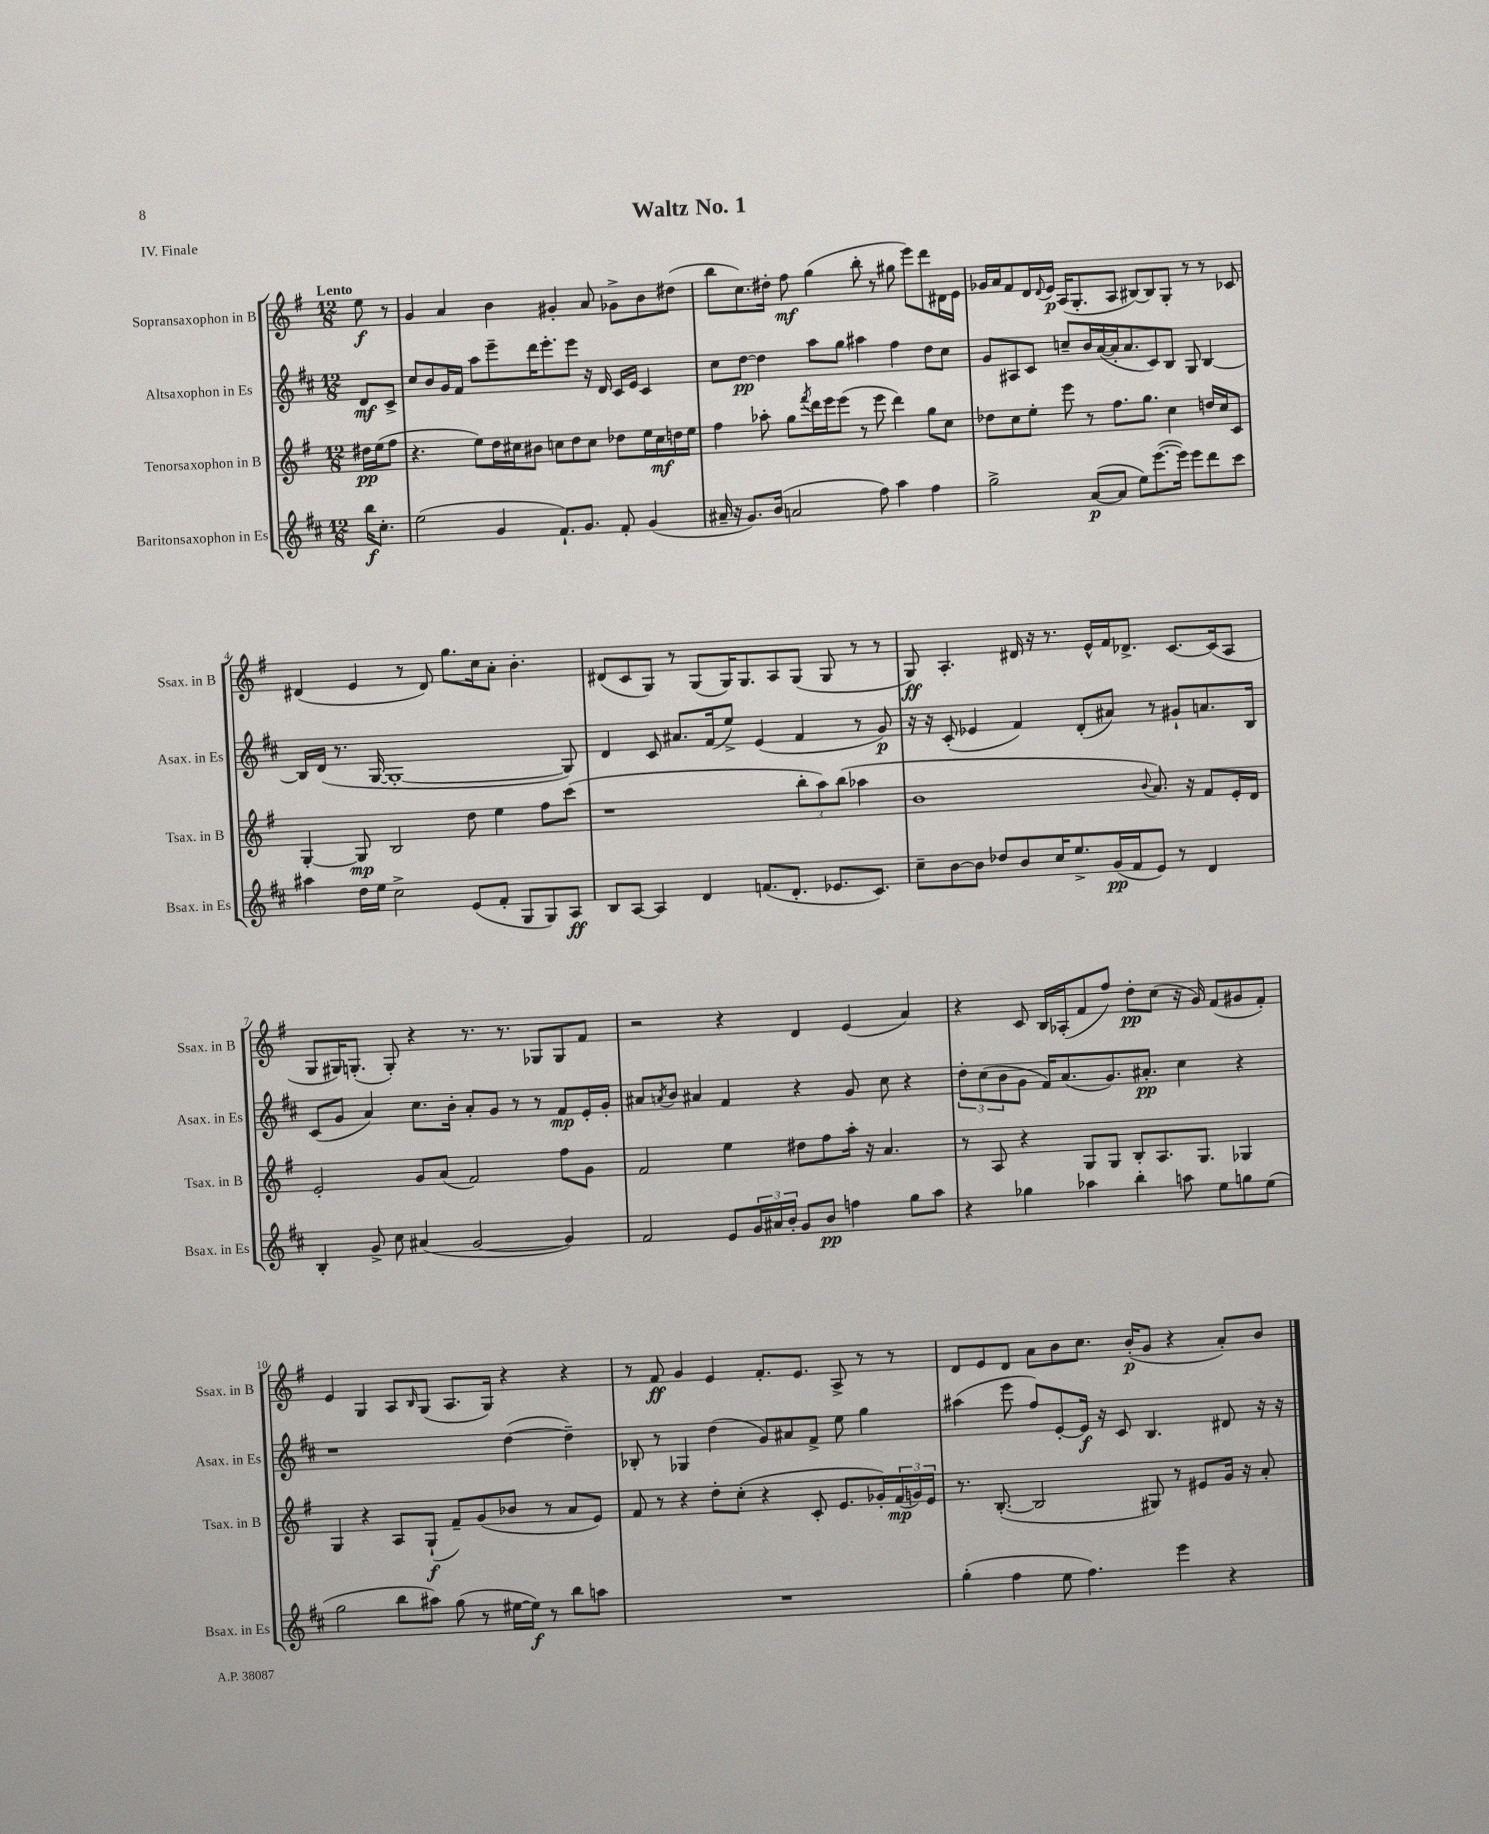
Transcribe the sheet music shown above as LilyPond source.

\header { title = "Waltz No. 1" piece = "IV. Finale" }
<<
\new StaffGroup <<
\new Staff = "s0" \with { instrumentName = "Sopransaxophon in B" shortInstrumentName = "Ssax. in B" } {
    \clef treble \key g \major \numericTimeSignature \time 12/8 \partial 4 \tempo "Lento"
    e''8\f r8 |
    g'4 a'4 b'4 gis'4-. a'8 ges'8-> b'8 dis''8( |
    b''8 c''8.) dis''16-. fis''8\mf g''4( b''8-. r8 gis''8 e'''8) d'''8 dis'16 e'16 |
    ges'16 a'16 fis'8 d'16 \appoggiatura { d'8 } e'16\p a16( g8.-. a8 bis8~) bis8 g8-. r8 r8 ces'8 |
    dis'4( e'4 r8 dis'8) g''8. c''16 a'8-. b'4.-. |
    dis'8( c'8 g8) r8 g8( g16) g8. a8 g8( g8 r8 r8 |
    g8\ff) a4.-. dis'16 r16 r8. e'16-^ fis'16 des'8.-> c'8.~ c'16( a8 |
    g8 gis16) g8.-.( g8-.) r4 r8. r8. ges8 ges8 fis'8 |
    r2 r4 d'4 e'4( a'4) |
    r4 c'8 b16 aes16-.( fis'8 fis''8) d''8-.\pp c''8( r16 g'16) fis'8( gis'8 fis'8-.) |
    e'4 g4 a8 \grace { b16 } g8( a8. g16) r4 r4 |
    r8 fis'8\ff g'4 e'4 fis'8.-. e'8. a8-> r8 r8 |
    d'8 e'8 d'8 a'8 b'8 c''8. b'16-.\p( g'8 r4 a'8-.) b'8 \bar "|." |
}
\new Staff = "s1" \with { instrumentName = "Altsaxophon in Es" shortInstrumentName = "Asax. in Es" } {
    \clef treble \key d \major \numericTimeSignature \time 12/8 \partial 4
    d'8\mf cis'8-> |
    cis''8 b'8 g'16 fis'16 a''8 e'''8-- d'''16 e'''8.-. e'''8 r16 d'16 cis'16 e'16 cis'4 |
    cis''8 d''8~\pp d''4 a''8 g''8 ais''4 fis''4 d''8 cis''8 |
    g'8 ais8 cis'8 c''8-- b'16 a'16~( a'16-. a'8. cis'8) b8 g8 b4~ |
    b16 d'16( r8. g16~ g1~-. g8) |
    d'4 cis'8 ais'8. fis'16( e''8->) e'4( fis'4 r8 g'8\p) |
    r16 r16 cis'8-.( ees'4 fis'4) d'8-.( ais'8) r8 gis'8-! a'8. b16 |
    cis'8( g'8 a'4) cis''8. b'16-. a'8-. g'8 r8 r8 fis'8\mp e'16-. g'16-. |
    ais'8 \acciaccatura { a'8 } b'8 ais'4 fis'4 r4 g'8 cis''8 r4 |
    \tuplet 3/2 { d''8-. cis''8( b'8 } g'8 fis'16) a'8.( g'8.) ais'8.-.\pp cis''4 r4 |
    r1 d''4~( d''4--) |
    bes8-. r8 ges4 d''4( g'8) ais'8 fis'8-> e''8 g''4 |
    ais''4( e'''8 fis''8) e'8~-. e'16\f r16 cis'8 b4. dis'8 r16 r16 \bar "|." |
}
\new Staff = "s2" \with { instrumentName = "Tenorsaxophon in B" shortInstrumentName = "Tsax. in B" } {
    \clef treble \key g \major \numericTimeSignature \time 12/8 \partial 4
    dis''16\pp e''16( fis''8 |
    r4. e''8) d''16 cis''16 bis'8 c''8 d''8 c''8 des''8 e''16 c''16\mf d''16 e''16 |
    fis''4 aes''8-. g''8 \acciaccatura { fis'''8 } d'''16 e'''16 e'''8( r8 e'''8 d'''4) g''8 c''8 |
    des''8 c''8 e''8-. e'''8 r8 fis''8. g''8. c''4 d''16 c''16 c'8 |
    g4~-. g8\mp b2 d''8 e''4 fis''8 c'''8( |
    r1 \tuplet 3/2 { b''8-. a''8) b''8( } aes''4 |
    b'1 \appoggiatura { b'8 } a'8.) r16 fis'8 e'16-. d'16 |
    e'2-. g'8 a'8( fis'2) fis''8 g'8 |
    fis'2 e''4 dis''8 fis''8 a''16-. r16 a'4. |
    r8 a8 r4 g8 g8 b8-. a8. g8. ges4 |
    g4 r4 a8 g8-!\f( fis'8--) g'8( bes'8 r8 a'8 e'8) |
    fis'8 r8 r4 d''8-. c''8-.( r4 c'8-. e'8. ges'16-.) \tuplet 3/2 { fis'16\mp( g'16) e'16 } |
    r8. b8.~-.( b2 gis8) r8 eis'8 g'16 r16 a'8-. \bar "|." |
}
\new Staff = "s3" \with { instrumentName = "Baritonsaxophon in Es" shortInstrumentName = "Bsax. in Es" } {
    \clef treble \key d \major \numericTimeSignature \time 12/8 \partial 4
    b''16\f cis''8.-. |
    e''2( g'4 fis'8.-!) g'8. fis'8-. g'4( |
    ais'16-- r16 g'8.) b'16( a'2 fis''8) a''4 fis''4 |
    g''2-> a'8~\p( a'8 e''8) e'''8.~( e'''16) e'''8 d'''8 cis'''8 |
    ais''4 d''16 e''16 cis''2-> e'8( fis'8-. g8 g8) a8\ff |
    b8 a8~ a4 d'4 f'8.( d'8.-. ees'8. cis'8.) |
    cis''8-- b'8~ b'8 des''8 b'8 cis''16 e''8.-> g'16\pp( fis'16 e'8) r8 d'4 |
    b4-. g'8-> cis''8 ais'4( g'2~ g'4) |
    fis'2 e'8 \tuplet 3/2 { g'16 ais'16 b'16-. } g'8 b'8\pp f''4 g''8 a''8 |
    r4 ges''4 aes''4 b''4-. a''8 e''8 g''8 e''8( |
    g''2 b''8 ais''8) g''8( r8 eis''16~ eis''16\f) r8 b''8 a''8 |
    R1. |
    g''4-.( fis''4 e''8 fis''4.) e'''4 r4 \bar "|." |
}
>>
>>
